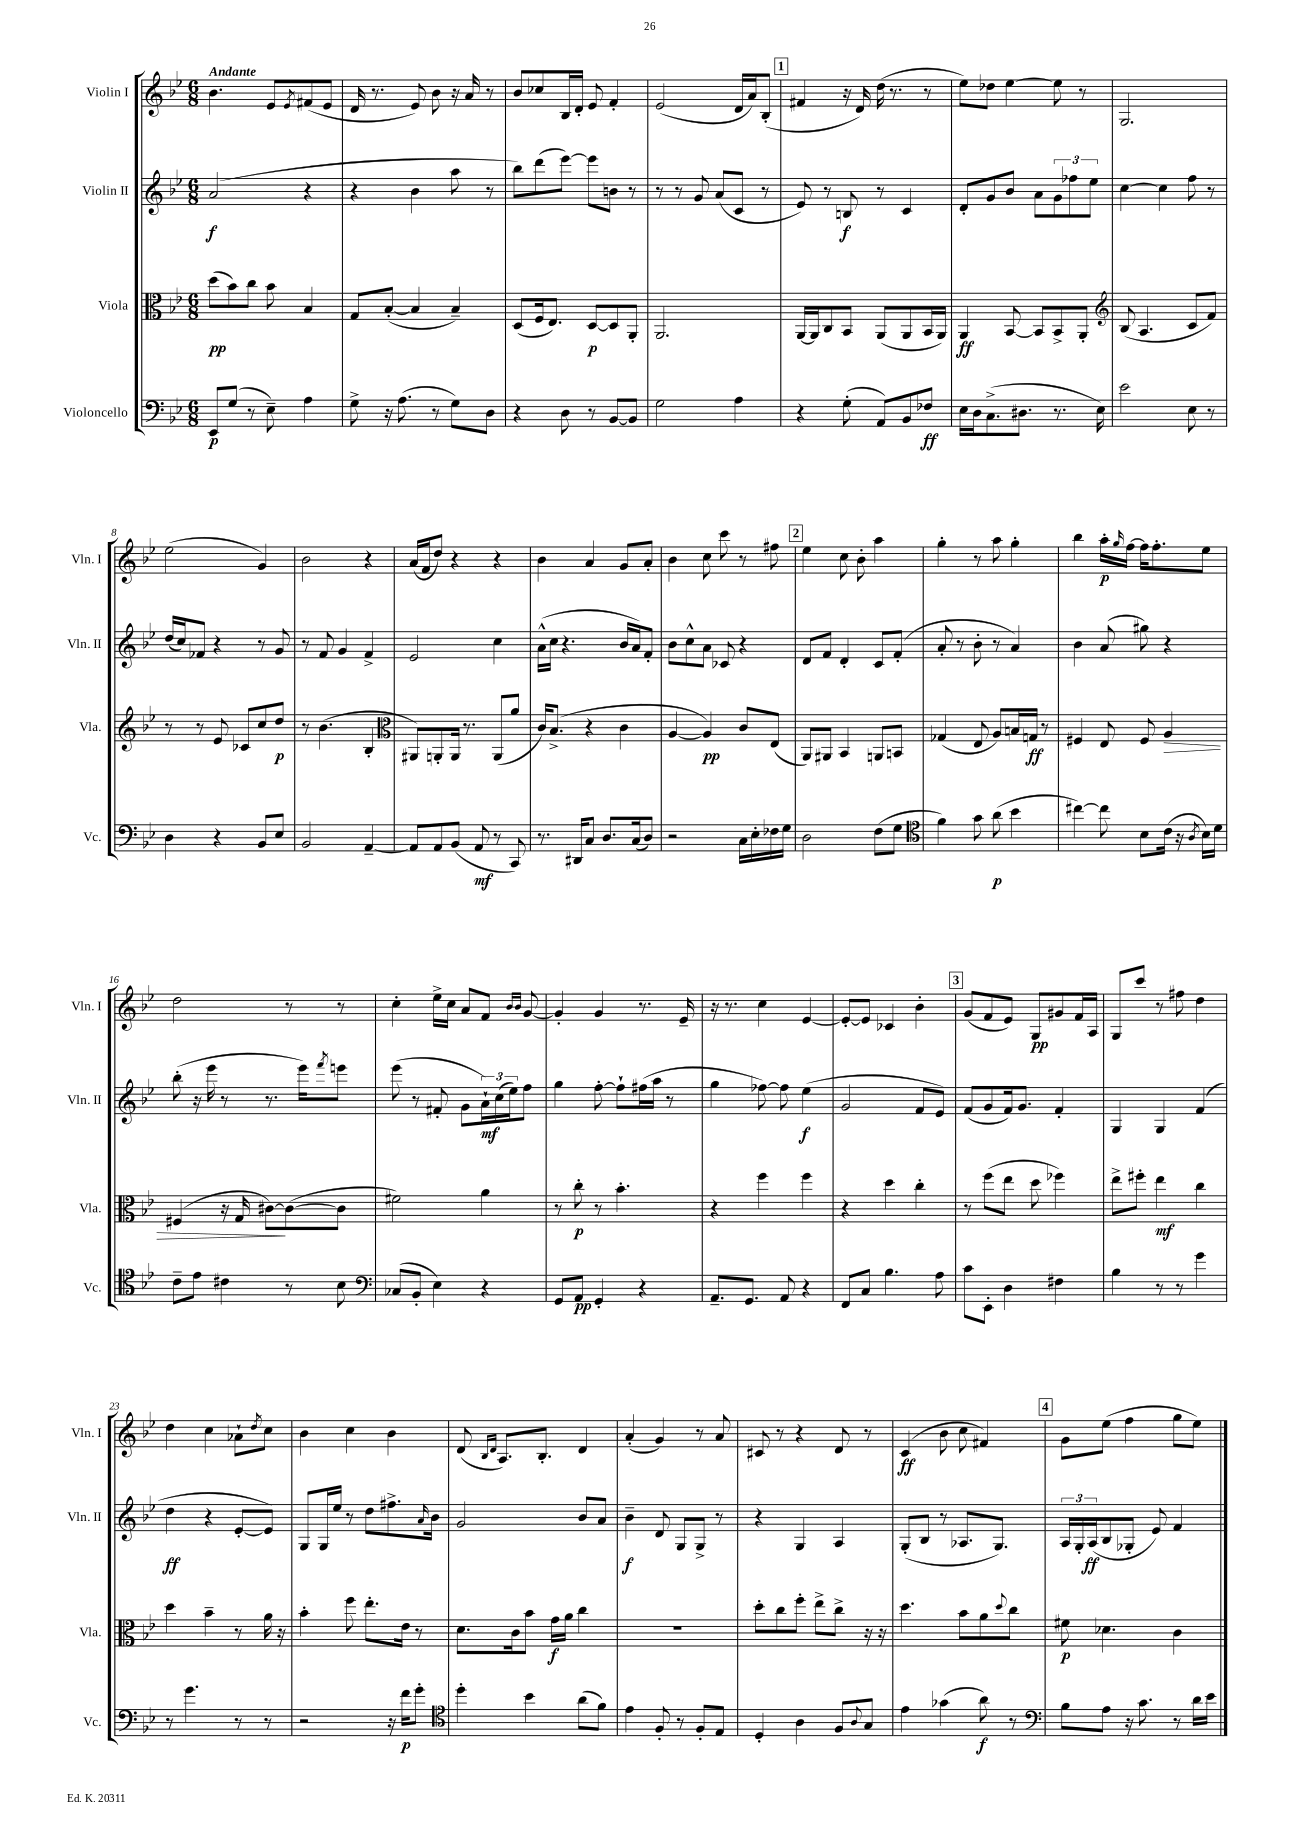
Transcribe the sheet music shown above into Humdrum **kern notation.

**kern	**kern	**kern	**kern
*staff4	*staff3	*staff2	*staff1
*clefF4	*clefC3	*clefG2	*clefG2
*k[b-e-]	*k[b-e-]	*k[b-e-]	*k[b-e-]
*M6/8	*M6/8	*M6/8	*M6/8
8EE-/L	(8dd\L	(2a/	4.b-\
(8G/J	8b-\)	.	.
8r	8cc\J	.	.
8E-~\)	8b-\	.	8e-/L
.	.	.	8qe-/
4A\	4B-/	4r	(8f#/
.	.	.	8e-/J
=	=	=	=
8G^\	8G/L	4r	16d/
.	.	.	8.r
16r	([8B-'/J	.	.
(8.A\	.	.	.
.	4B-/]	4b-\	8e-/)
8r	.	.	8b-\
8G\L)	4B-~/)	8aa\	16r
.	.	.	16a/
8D\J	.	8r	8r
=	=	=	=
4r	(8D/L	8bb-\L)	8b-/L
.	16F/k	(8ddd\	8cc-/
.	8.E-/J)	.	.
8D\	.	[8eee-\J)	16B-/L
.	.	.	16d'/JJ
8r	[8D/L	8eee-\]L	8e-/
[8BB-/L	8D/]	8b\J	4f'/
8BB-/]J	8AA'/J	8r	.
=	=	=	=
2G\	2.AA/	8r	(2e-/
.	.	8r	.
.	.	8g/	.
.	.	(8a/L	.
4A\	.	8c/J	16d/LL
.	.	.	16a/J)
.	.	8r	(8B-'/J
=	=	=	=
4r	[16AA/LL	8e-/)	4f#/
.	16AA/]J	.	.
.	8C/	8r	.
(8G'\	8BB-/J	8B/	16r
.	.	.	16d/)
8AA/L)	(8AA/L	8r	(16dd\
.	.	.	8.r
8BB-/	8AA/	4c/	.
8F-/J	16BB-/L	.	8r
.	16AA/JJ)	.	.
=	=	=	=
16E-\LL	4AA/	8d'/L	8ee-\L)
16D\J	.	.	.
(8.C^\	.	8g/	8dd-\J
.	[8BB-/	8b-/J	[4ee-\
8.D#\J	.	.	.
.	8BB-/]L	8a\L	.
8.r	8BB-^/	12g\	8ee-\]
.	.	12ff-\	.
.	8AA'/J	.	8r
.	.	12ee-\J	.
16E-\)	.	.	.
=	=	=	=
*	*clefG2	*	*
2e-\	(8B-/	[4cc\	2.G/
.	4.A/	.	.
.	.	4cc\]	.
8E-\	8c/L	8ff\	.
8r	8f/J)	8r	.
=	=	=	=
4D\	8r	(16dd/LL	(2ee-\
.	.	16cc/J)	.
.	8r	8f-/J	.
4r	8e-/	4r	.
.	8c-/L	.	.
8BB-/L	8cc/	8r	4g/)
8E-/J	8dd/J	8g/	.
=	=	=	=
2BB-/	8r	8r	2b-\
.	(4.b-\	8f/	.
.	.	4g/	.
[4AA~/	4B-'/	4f^/	4r
=	=	=	=
*	*clefC3	*	*
8AA/]L	8AA#/L)	2e-/	(16a/LL
.	.	.	16f/J
8AA/	8AA'/	.	8dd/J)
(8BB-/J	16AA/Jk	.	4r
.	8.r	.	.
8AA/	.	.	.
8r	(8AA/L	4cc\	4r
8CC/)	8a/J	.	.
=	=	=	=
8.r	16c/LK)	(16a^^\LL	4b-\
.	(8.B-^/J	16cc\JJ	.
.	.	4.r	.
16DD#/LK	.	.	.
8C/J	4r	.	4a/
8.D/L	.	.	.
.	4c\	16b-/LL	8g/L
(16C/k	.	16a/J)	.
8D/J)	.	8f'/J	8a'/J
=	=	=	=
2r	[4A/	8b-\L	4b-\
.	.	8cc^^\	.
.	4A/])	8a\J	8cc\
.	.	8c-/	8ccc\
16C\LL	8c/L	4r	8r
16E-'\	.	.	.
16F-\	(8E-/J	.	8ff#\
16G\JJ	.	.	.
=	=	=	=
2D\	8AA/L)	8d/L	4ee-\
.	8AA#/J	8f/J	.
.	4BB-/	4d'/	8cc\
.	.	.	8b-'\
(8F\L	8AA/L	8c/L	4aa\
8G\J	8BB/J	(8f'/J	.
=	=	=	=
*clefC4	*	*	*
4f\)	(4G-/	8a'/	4gg'\
.	.	8r	.
8g\	8E-/	8b-'\	8r
(8a\	8A/L)	8r	8aa\
4b-\	16B/L	4a/)	4gg'\
.	16G/JJ	.	.
.	8r	.	.
=	=	=	=
[4cc#\)	4F#/	4b-\	4bb-\
8cc#\]	8E-/	(8a/	16aa'\LL
.	.	.	16qqgg/
.	.	.	[16ff\JJ
8B-\L	8F#/	8gg#\)	16ff\]LK
.	.	.	8.ff'\
(16c\Jk	4A/	4r	.
16r	.	.	.
8qA/	.	.	.
16B-\LL)	.	.	8ee-\J
16d\JJ	.	.	.
=	=	=	=
8c~\L	(4F#/	(8bb-'\	2dd\
8e-\J	.	16r	.
.	.	16eee-\	.
4c#\	16r	8r	.
.	16G/	.	.
.	[8c#\L)	8.r	.
8r	(8c#\_	.	8r
.	.	16eee-\LK)	.
.	.	8qfff/	.
8B-\	8c#\]J	8eee\J	8r
=	=	=	=
*clefF4	*	*	*
(8C-/L	2f#\)	(8eee-\	4cc'\
8BB-'/J	.	8r	.
4E-\)	.	8f#'/	16ee-^\LL
.	.	.	16cc\JJ
.	.	8g\L	8a/L
4r	4a\	24a`\L)	8f/J
.	.	(24cc\	.
.	.	24ee-\J)	.
.	.	.	16qqb-/LL
.	.	.	16qqb-/JJ
.	.	8ff\J	[8g/
=	=	=	=
8GG/L	8r	4gg\	4g'/]
8AA/J	8cc'\	.	.
4GG'/	8r	[8ff'\	4g/
.	4.b-'\	8ff`\]L	.
4r	.	(16ff#\L	8.r
.	.	16aa\JJ	.
.	.	8r	.
.	.	.	16e-~/
=	=	=	=
8.AA~/L	4r	4gg\	16r
.	.	.	8.r
8.GG/J	.	.	.
.	4ff\	[8ff-\)	4cc\
8AA/	.	8ff-\]	.
4r	4ff\	(4ee-\	[4e-/
=	=	=	=
8FF/L	4r	2g/	8e-'/_L
8C/J	.	.	8e-/]J
4.B-\	4dd\	.	4c-/
.	4cc'\	8f/L	4b-'\
8A\	.	8e-/J)	.
=	=	=	=
8c\L	8r	(8f/L	(8g/L
8EE-'\J	(8ff\L	8g/	8f/
4D\	8ee-\J	16f/k)	8e-/J)
.	.	8.g/J	.
.	8dd\	.	8G/L
4F#\	4ff-\)	4f'/	8g#/
.	.	.	16f/L
.	.	.	16A/JJ
=	=	=	=
4B-\	8ee-^\L	4G/	8G/L
.	8ff#'\J	.	8ccc/J
8r	4ee-\	4G/	8r
8r	.	.	8ff#\
4g\	4cc\	(4f/	4dd\
=	=	=	=
8r	4dd\	4dd\	4dd\
4.g\	.	.	.
.	4b-~\	4r	4cc\
8r	8r	[8e-'/L	8a-`\L
.	.	.	8qdd/
8r	16a\	8e-/]J)	8cc\J
.	16r	.	.
=	=	=	=
2r	4b-'\	8G/L	4b-\
.	.	16G/L	.
.	.	16ee-/JJ	.
.	8ff\	8r	4cc\
.	8.ee-'\L	8dd\L	.
16r	.	8.ff#^\	4b-\
16f\LK	16e-\Jk	.	.
8g'\J	8r	.	.
.	.	16qqa/	.
.	.	16b-\Jk	.
=	=	=	=
*clefC4	*	*	*
4dd'\	8.d\L	2g/	(8d/
.	.	.	16qqB-/LL
.	.	.	16qqd/JJ
.	.	.	8.A/L)
.	16c\k	.	.
4b-\	8b-\J	.	.
.	.	.	8.B-'/J
.	16g\LL	.	.
.	16a\JJ	.	.
(8a\L	4cc\	8b-/L	4d/
8f\J)	.	8a/J	.
=	=	=	=
4e-\	2.r	4b-~\	(4a'/
8F'/	.	8d/	4g/)
8r	.	8G/L	.
8F'/L	.	8G^/J	8r
8E-/J	.	8r	8a/
=	=	=	=
4D'/	8dd'\L	4r	8c#/
.	8cc\	.	8r
4A\	8ff'\J	4G/	4r
.	8ee-^\L	.	.
8F/L	8cc^\J	4A/	8d/
8qqA/	.	.	.
8G/J	16r	.	8r
.	16r	.	.
=	=	=	=
4e-\	4.dd\	(8G'/L	(4c/
.	.	8B-/J	.
(4g-\	.	8r	8b-\
.	8b-\L	8.A-/L	8cc\
8a\)	8a\	.	4f#/)
.	.	8.G/J)	.
.	8qqdd/	.	.
8r	8cc\J	.	.
=	=	=	=
*clefF4	*	*	*
8B-\L	8f#\	24A/LL	8g\L
.	.	24G'/	.
.	.	(24A/J	.
8A\J	4.d-\	8B-/	(8ee-\J
16r	.	8G-'/J	4ff\
8.c\	.	.	.
.	.	8e-/)	.
8r	4c\	4f/	8gg\L
16d\LL	.	.	8ee-\J)
16e-\JJ	.	.	.
==	==	==	==
*-	*-	*-	*-
